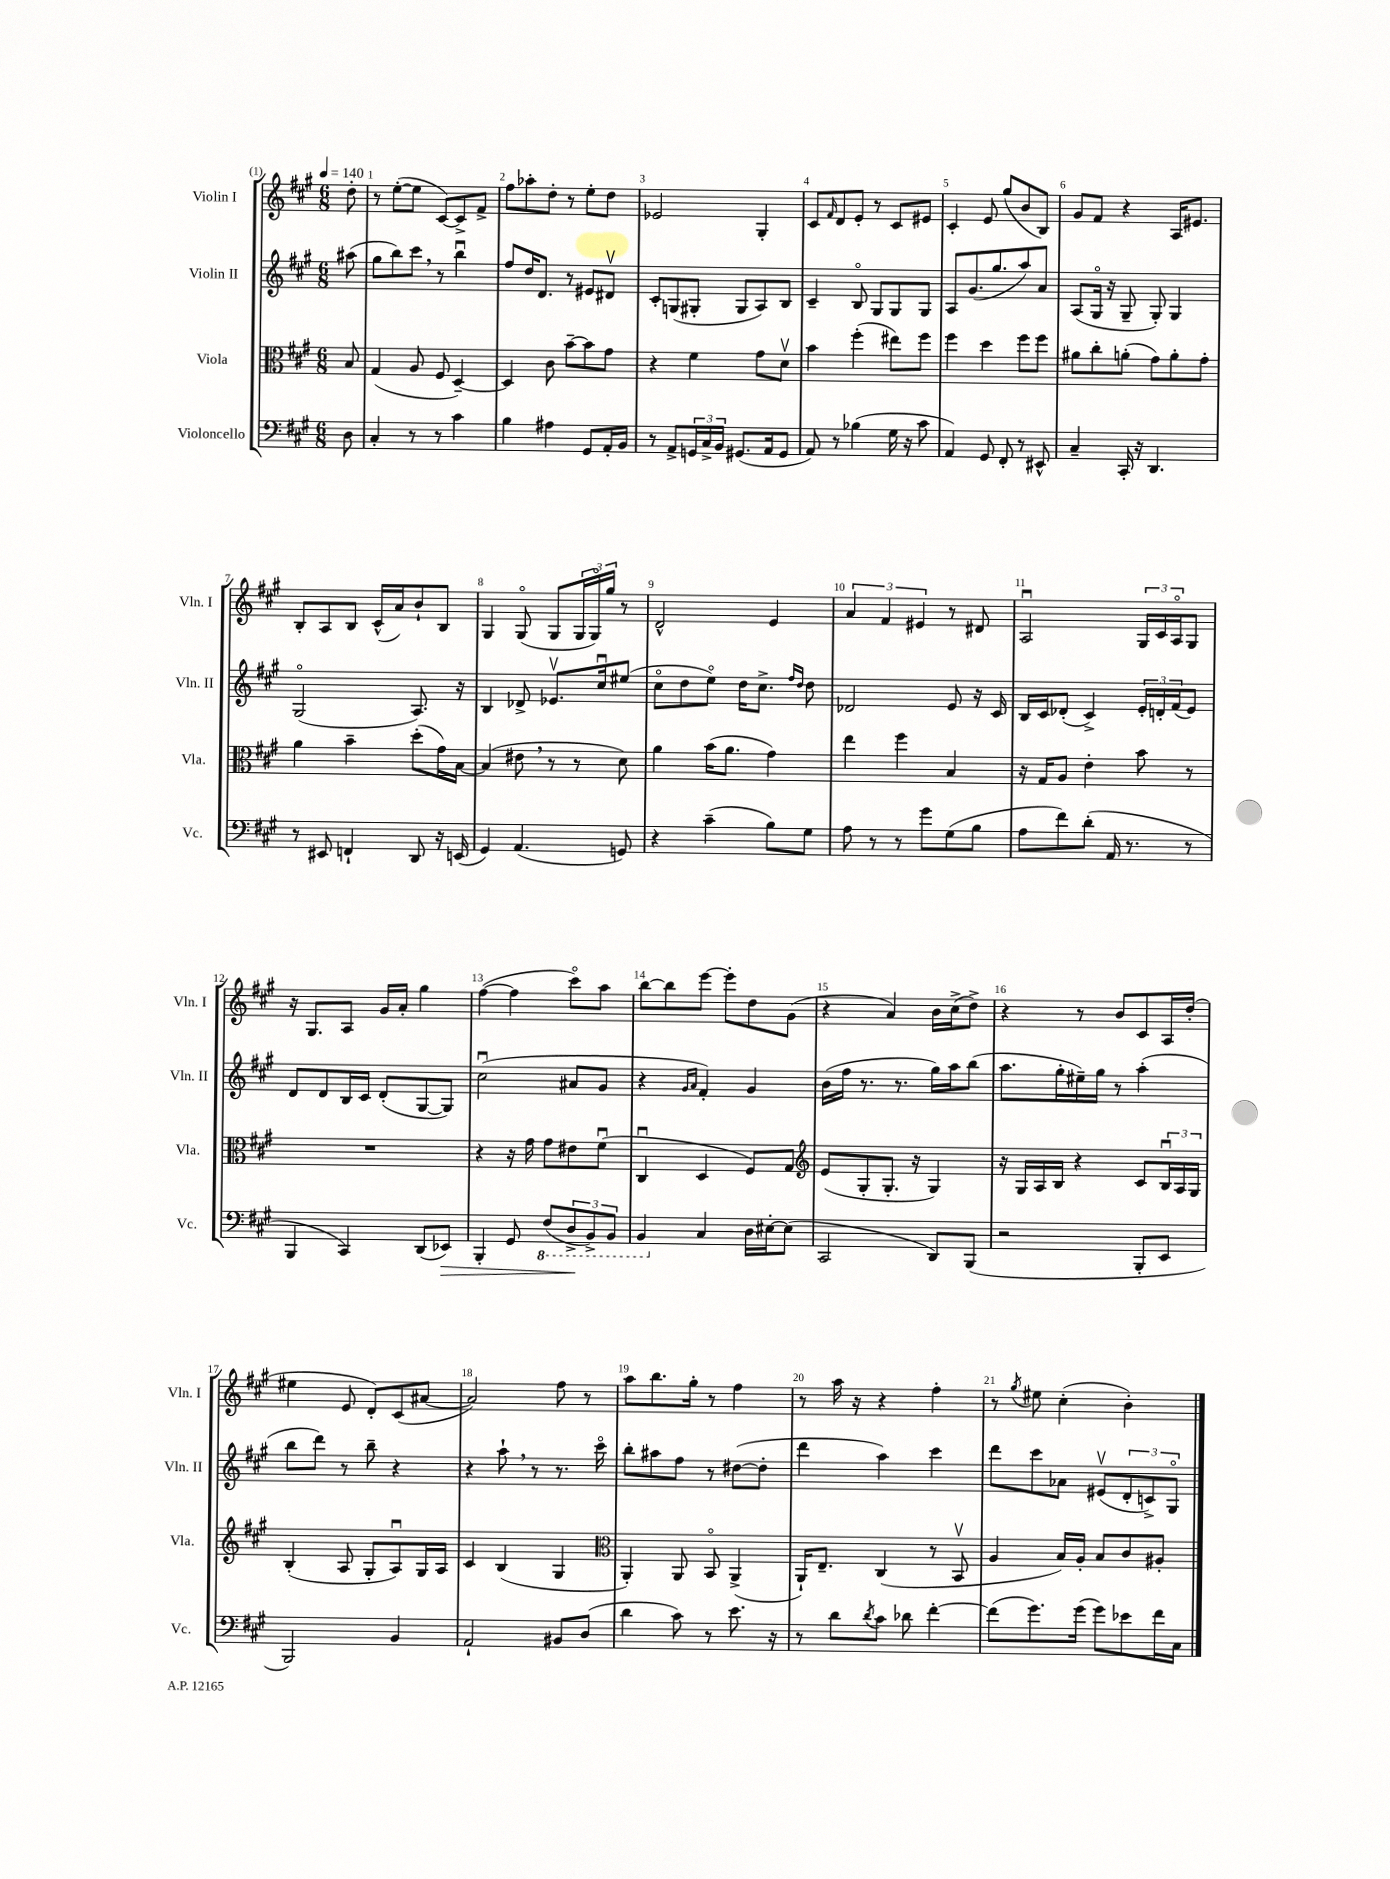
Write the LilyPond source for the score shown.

<<
\new StaffGroup <<
\new Staff = "s0" \with { instrumentName = "Violin I" shortInstrumentName = "Vln. I" } {
    \clef treble \key a \major \numericTimeSignature \time 6/8 \partial 8 \tempo 4 = 140
    d''8-. |
    r8 e''8~-.( e''8 cis'8~) cis'8-> fis'8-> |
    fis''8 aes''8-. d''8-. r8 e''8-. d''8 |
    ees'2 gis4-. |
    cis'8 \grace { fis'16 } d'8 e'8-. r8 cis'8 eis'8 |
    cis'4-. e'8 gis''8( b'8 b8) |
    gis'8 fis'8 r4 a16 eis'8. |
    b8-. a8 b8 cis'16-^( a'16) b'8-! b8 |
    gis4 gis8\flageolet( gis8 \tuplet 3/2 { gis16 gis16\flageolet) gis''16 } r8 |
    d'2-^ e'4 |
    \tuplet 3/2 { a'4 fis'4 eis'4 } r8 dis'8 |
    a2\downbow \tuplet 3/2 { gis16 cis'16 a16\flageolet } gis8 |
    r16 gis8. a8 gis'16 a'16-. gis''4 |
    fis''4~( fis''4 cis'''8\flageolet) a''8 |
    b''8~ b''8 e'''8~ e'''8-. d''8 gis'8( |
    r4 a'4) b'16 cis''16->( d''8->) |
    r4 r8 b'8 cis'8 a16 d''16-.( |
    eis''4 e'8 d'8-.) cis'8( ais'8~ |
    ais'2) fis''8 r8 |
    a''8 b''8. gis''16-. r8 fis''4 |
    r8 a''16 r16 r4 fis''4-. |
    r8 \acciaccatura { gis''8 } eis''8 cis''4-.( b'4-.) \bar "|." |
}
\new Staff = "s1" \with { instrumentName = "Violin II" shortInstrumentName = "Vln. II" } {
    \clef treble \key a \major \numericTimeSignature \time 6/8 \partial 8
    ais''8( |
    gis''8 b''8) cis'''8 \breathe r8 b''4\downbow |
    fis''8 d''16 d'8. r8 eis'8 dis'8\upbow |
    cis'8-. g8( gis8-. gis8 a8) b8 |
    cis'4-- b8\flageolet gis8 gis8 gis8 |
    a8 gis'8.( gis''8. a''8) a'8 |
    a8( gis16\flageolet r16 gis8-- gis8-.) gis4 |
    gis2\flageolet( a8.) r16 |
    b4 des'8-> ees'8.\upbow cis''16\downbow eis''8( |
    cis''8\flageolet d''8 e''8\flageolet) d''16 cis''8.-> \grace { fis''16 d''16 } d''8 |
    des'2 e'8 r16 cis'16 |
    b16 cis'16 des'8-.( cis'4->) \tuplet 3/2 { e'16-. d'16-. fis'16( } e'8) |
    d'8 d'8 b16 cis'16 d'8-.( gis8~ gis8) |
    cis''2\downbow( ais'8 gis'8 |
    r4 \grace { gis'16 a'16 } fis'4-.) gis'4 |
    b'16( fis''16 r8. r8. gis''16) a''16 b''8( |
    a''8. gis''16-. eis''16--) gis''16 r8 a''4-.( |
    b''8 d'''8) r8 b''8-- r4 |
    r4 a''8-! \breathe r8 r8. cis'''16\flageolet |
    b''8-. ais''8 fis''8 r8 dis''8~( dis''8-. |
    d'''4 a''4) cis'''4 |
    d'''8 cis'''8 aes'8 eis'8\upbow( \tuplet 3/2 { d'8-. c'8->) gis8\flageolet } \bar "|." |
}
\new Staff = "s2" \with { instrumentName = "Viola" shortInstrumentName = "Vla." } {
    \clef alto \key a \major \numericTimeSignature \time 6/8 \partial 8
    b8 |
    gis4( a8 fis8 d4~--) |
    d4 cis'8 b'8~-- b'8 gis'8 |
    r4 fis'4 gis'8 d'8\upbow |
    b'4 fis''4-.( eis''8) fis''8 |
    fis''4 d''4 fis''8 fis''8 |
    ais'8 cis''8-. a'8-.( gis'8) a'8-. gis'8-. |
    a'4 b'4-- d''8-.( gis'16) b16~ |
    b4( eis'8 \breathe r8 r8 d'8) |
    a'4 b'16( a'8. gis'4) |
    e''4 fis''4 b4 |
    r16 gis16 a8 e'4-. b'8 r8 |
    R2. |
    r4 r16 gis'16 gis'8 eis'8 fis'8\downbow( |
    cis4\downbow d4 fis8) gis8 |
    \clef treble e'8( gis8-. gis8.-. r16 gis4) |
    r16 gis16 a16 b16 r4 cis'8 \tuplet 3/2 { b16\downbow a16 gis16 } |
    b4-.( a8 gis8-. a8\downbow) gis16 a16 |
    cis'4 b4( gis4 |
    \clef alto a,4-.) a,8 b,8\flageolet a,4->( |
    a,16-!) e8.-- cis4( r8 b,8\upbow |
    a4 b16) a16-. b8 cis'8 ais8-. \bar "|." |
}
\new Staff = "s3" \with { instrumentName = "Violoncello" shortInstrumentName = "Vc." } {
    \clef bass \key a \major \numericTimeSignature \time 6/8 \partial 8
    d8 |
    cis4-. r8 r8 cis'4 |
    b4 ais4 gis,8 a,16-. b,16 |
    r8 a,8-> \tuplet 3/2 { g,16 cis16-> b,16 } gis,8.( a,16 gis,8 |
    a,8) r8 bes4( gis16 r16 cis'8 |
    a,4) gis,8 fis,8-. r8 eis,8-^ |
    cis4-- cis,16-. r16 d,4. |
    r8 eis,8 f,4-! d,8 r16 e,16( |
    gis,4) a,4.( g,8) |
    r4 cis'4--( b8) gis8 |
    a8 r8 r8 gis'8 gis8( b8 |
    a8 fis'8) d'8-.( a,16 r8. r8 |
    b,,4 cis,4) d,8( ees,8\>) |
    b,,4-. gis,8 \ottava #-1 fis,8( \tuplet 3/2 { d,8->\! b,,8->) b,,8 } |
    b,,4 \ottava #0 cis4 d16 eis16~-. eis8( |
    cis,2 d,8) b,,8( |
    r2 b,,8-. e,8 |
    b,,2) b,4 |
    a,2-! bis,8 d8( |
    d'4 cis'8) r8 e'8. r16 |
    r8 d'8 \acciaccatura { d'8 } cis'8 des'8 fis'4~-. |
    fis'8( gis'8.) gis'16( gis'8) ees'8 fis'16 cis16 \bar "|." |
}
>>
>>
\layout { \context { \Score \override BarNumber.break-visibility = ##(#f #t #t) barNumberVisibility = #all-bar-numbers-visible } }
